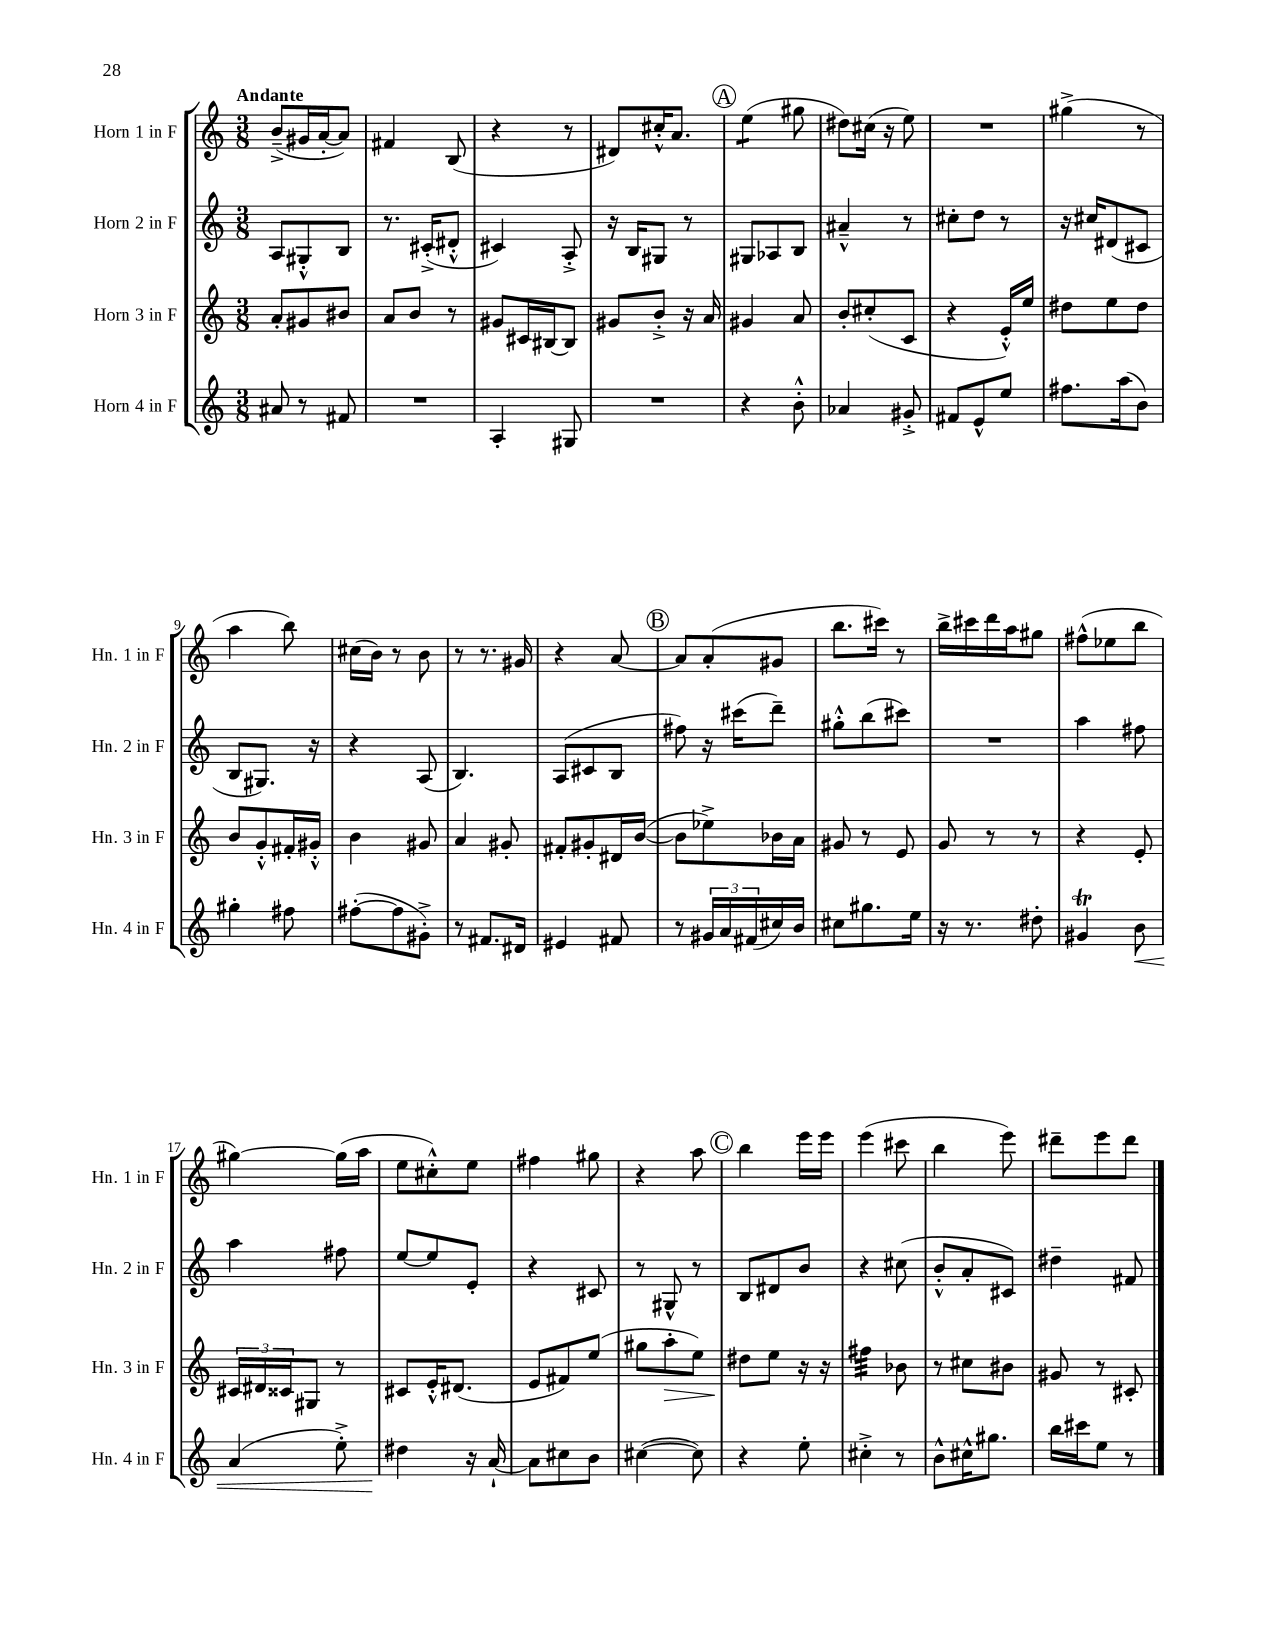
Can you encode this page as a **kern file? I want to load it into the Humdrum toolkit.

**kern	**kern	**kern	**kern
*staff4	*staff3	*staff2	*staff1
*clefG2	*clefG2	*clefG2	*clefG2
*k[]	*k[]	*k[]	*k[]
*M3/8	*M3/8	*M3/8	*M3/8
8a#	8a'	8A	(8b~^
8r	8g#	8G#'^^	16g#
.	.	.	[16a'
8f#	8b#	8B	8a])
=	=	=	=
4.r	8a	8.r	4f#
.	8b	.	.
.	.	(16c#'^	.
.	8r	8d#'^^	(8B
=	=	=	=
4A'	8g#	4c#)	4r
.	16c#	.	.
.	[16B#	.	.
8G#	8B#]	8A'^	8r
=	=	=	=
4.r	8g#	16r	8d#)
.	.	16B	.
.	8b'^	8G#	16cc#'^^
.	.	.	8.a
.	16r	8r	.
.	16a	.	.
=	=	=	=
4r	4g#	8G#	(4ee
.	.	8A-	.
8b'^^	8a	8B	8gg#
=	=	=	=
4a-	8b'	4a#~^^	8dd#)
.	(8cc#'	.	(16cc#
.	.	.	16r
8g#'^	8c	8r	8ee)
=	=	=	=
8f#	4r	8cc#'	4.r
8e^^	.	8dd	.
8ee	16e'^^)	8r	.
.	16ee	.	.
=	=	=	=
8.ff#	8dd#	16r	(4gg#^
.	.	16cc#	.
.	8ee	(8d#	.
(16aa	.	.	.
8b)	8dd#	8c#	8r
=	=	=	=
4gg#'	8b	8B	4aa
.	8g'^^	8.G#)	.
8ff#	16f#'	.	8bb)
.	16g#'^^	16r	.
=	=	=	=
([8ff#'	4b	4r	(16cc#
.	.	.	16b)
8ff#]	.	.	8r
8g#'^)	8g#	(8A	8b
=	=	=	=
8r	4a	4.B)	8r
8.f#	.	.	8.r
.	8g#'	.	.
16d#	.	.	16g#
=	=	=	=
4e#	8f#'	(8A	4r
.	8g#'	8c#	.
8f#	16d#	8B	[8a
.	([16b	.	.
=	=	=	=
8r	8b]	8ff#)	8a]
24g#	8ee-^)	16r	(8a'
24a	.	.	.
.	.	(16ccc#	.
(24f#	.	.	.
16cc#)	16b-	8ddd~)	8g#
16b	16a	.	.
=	=	=	=
8cc#	8g#	8gg#'^^	8.bb
8.gg#	8r	(8bb	.
.	.	.	16ccc#)
.	8e	8ccc#)	8r
16ee	.	.	.
=	=	=	=
16r	8g	4.r	16bb^
8.r	.	.	16ccc#
.	8r	.	16ddd
.	.	.	16aa
8dd#'	8r	.	8gg#
=	=	=	=
4g#	4r	4aa	(8ff#^^
.	.	.	8ee-
8b	8e'	8ff#	8bb
=	=	=	=
(4a	24c#	4aa	[4gg#)
.	24d#	.	.
.	24c##	.	.
.	8G#	.	.
8ee'^)	8r	8ff#	(16gg#]
.	.	.	16aa
=	=	=	=
4dd#	8c#	[8ee	8ee
.	16e'^^	8ee]	8cc#'^^)
.	(8.d#	.	.
16r	.	8e'	8ee
[16a`	.	.	.
=	=	=	=
8a]	8e	4r	4ff#
8cc#	8f#)	.	.
8b	(8ee	8c#	8gg#
=	=	=	=
([4cc#	8gg#	8r	4r
.	8aa'	8G#^^	.
8cc#])	8ee)	8r	8aa
=	=	=	=
4r	8dd#	8B	4bb
.	8ee	8d#	.
8ee'	16r	8b	16eee
.	16r	.	16eee
=	=	=	=
4cc#'^	4ff#	4r	(4eee
8r	8b-	(8cc#	8ccc#
=	=	=	=
8b^^	8r	8b'^^	4bb
16cc#^^	8cc#	8a'	.
8.gg#	.	.	.
.	8b#	8c#)	8eee)
=	=	=	=
16bb	8g#	4dd#~	8ddd#~
16ccc#	.	.	.
8ee	8r	.	8eee
8r	8c#'	8f#	8ddd#
==	==	==	==
*-	*-	*-	*-
